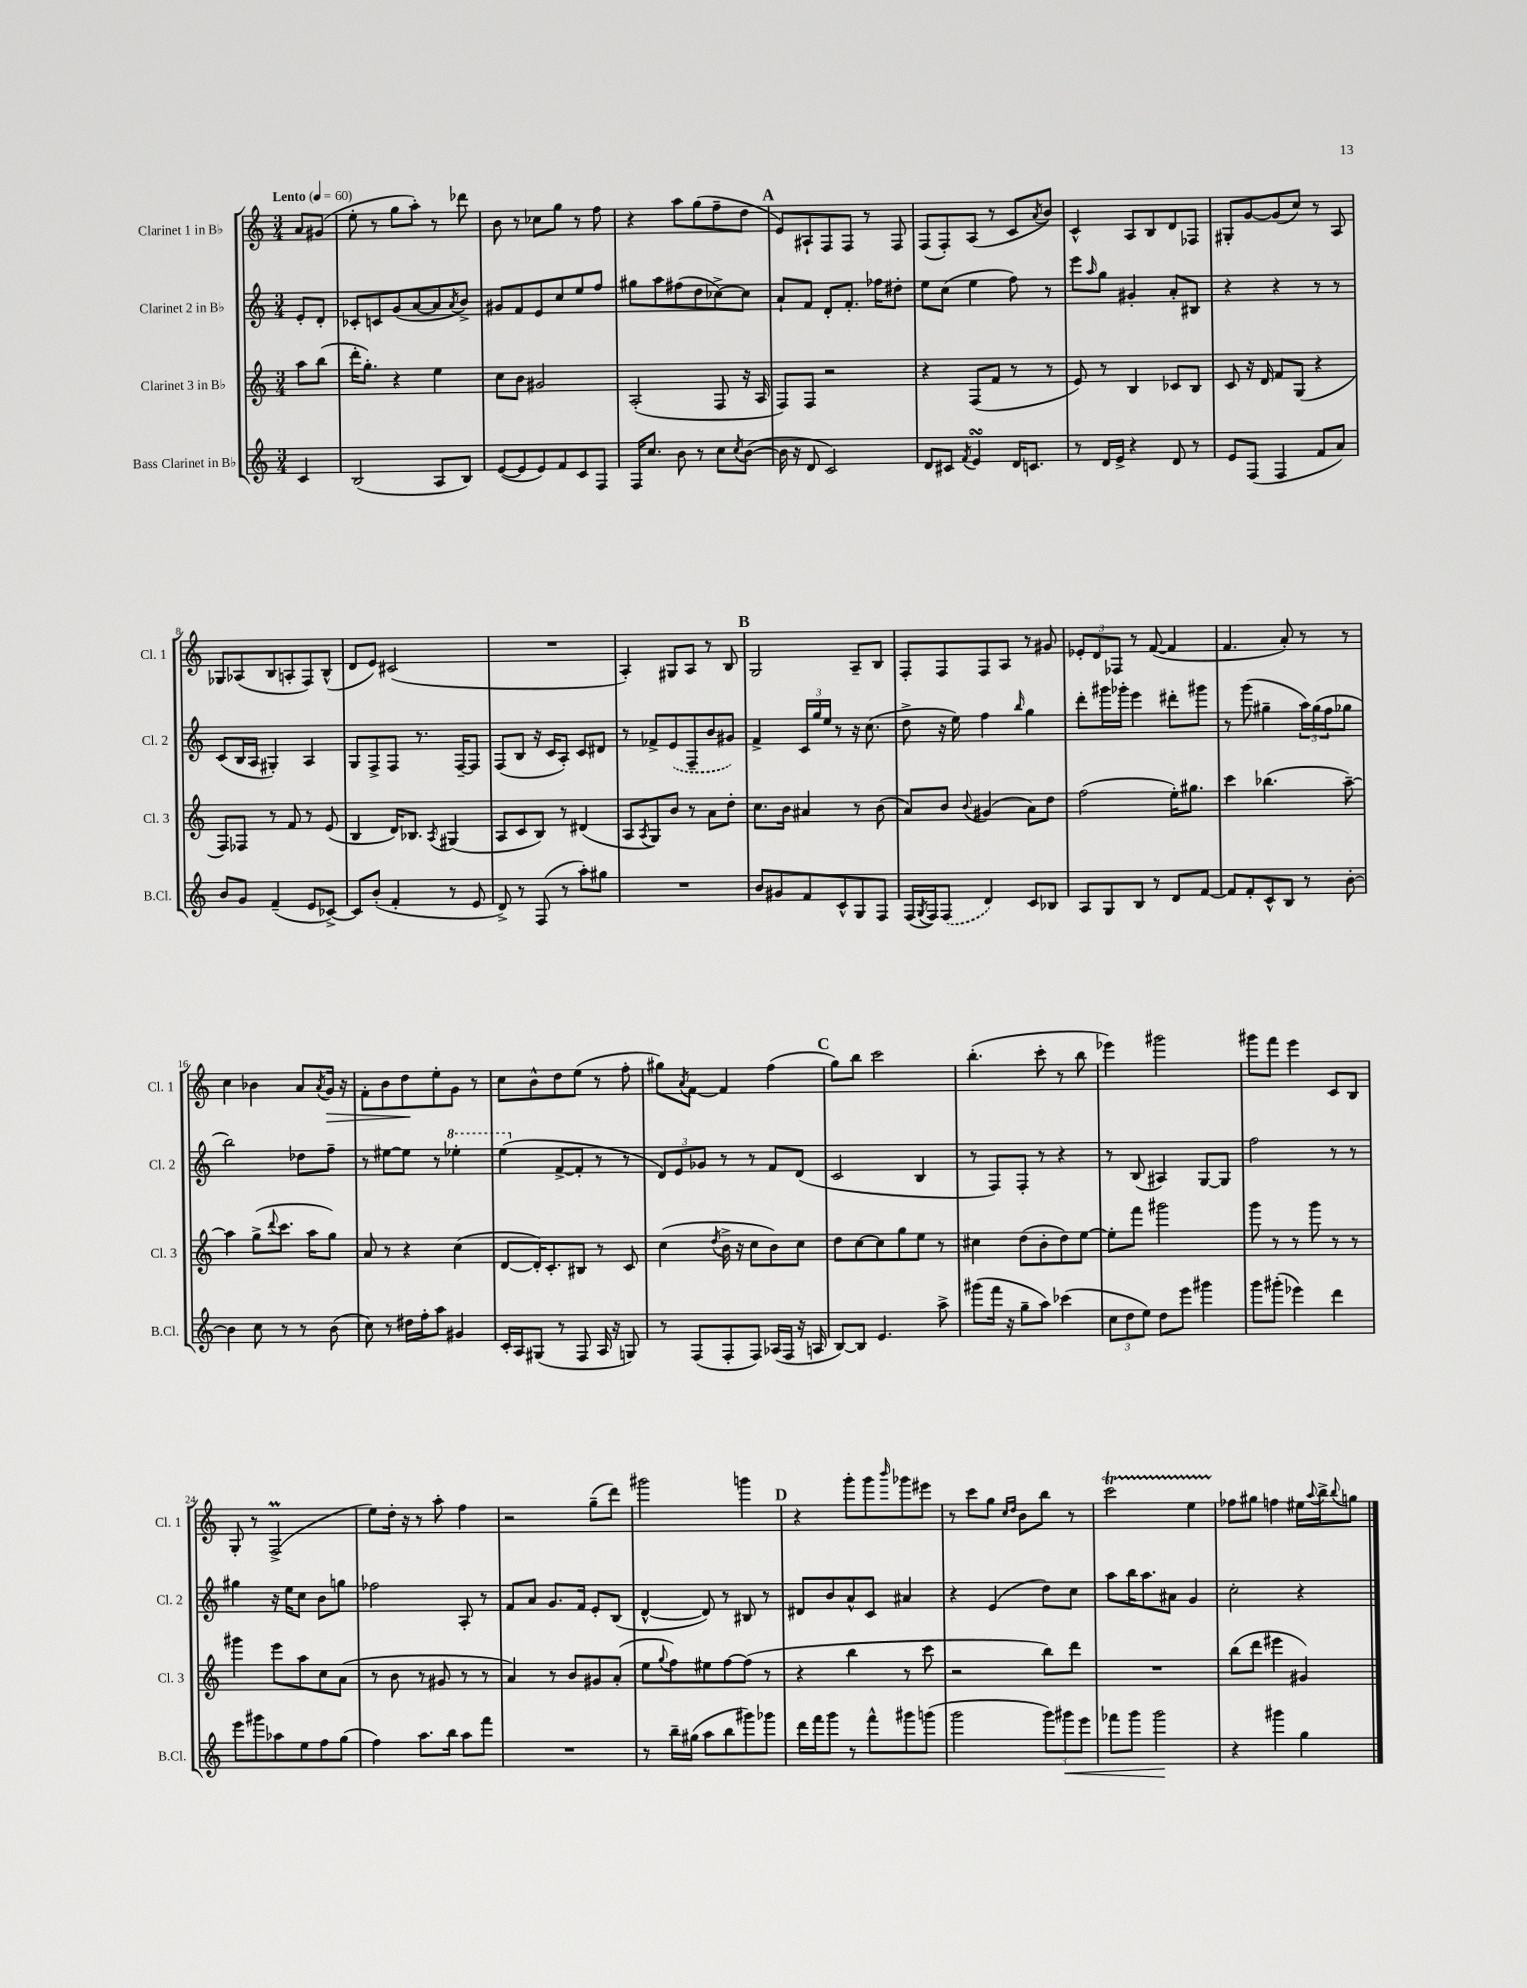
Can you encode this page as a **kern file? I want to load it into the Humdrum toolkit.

**kern	**kern	**kern	**kern
*staff4	*staff3	*staff2	*staff1
*clefG2	*clefG2	*clefG2	*clefG2
*k[]	*k[]	*k[]	*k[]
*M3/4	*M3/4	*M3/4	*M3/4
*MM60	*MM60	*MM60	*MM60
4c/	8aa\L	8e'/L	8a/L
.	(8bb\J	8d'/J	(8g#/J
=	=	=	=
(2B/	16ddd'\LK	8c-'/L	8ee'\
.	8.gg'\J)	.	.
.	.	8c/	8r
.	4r	(8g/	8gg\L
.	.	[8a/	8aa'\J)
8A/L	4ee\	8a/]	8r
.	.	8qa/	.
8B/J)	.	8b^/J)	8ddd-\
=	=	=	=
([8e/L	8cc\L	8g#/L	8b\
8e/]	8b\J	8f/	8r
8e/)	2g#/	8e/	8cc-\L
8f/	.	8cc/	8gg\J
8c/	.	8ee/	8r
8F/J	.	8ff/J	8ff\
=	=	=	=
16F/LK	(2A'/	8gg#\L	4r
8.cc/J	.	.	.
.	.	8aa\	.
8b\	.	(8ff#\	8aa\L
8r	.	8dd\	(8gg\
8cc\L	8F/	[8cc-^\)	8ff~\
8qcc/	.	.	.
([8b\J	16r	8cc-\]J	8dd\J
.	16A/	.	.
=	=	=	=
16b\]	8F/L)	8a`/L	8e/L)
16r	.	.	.
8d/	8F/J	8f/J	8A#`/
2c/)	2r	8d'/L	8F/
.	.	8.f'/J	8F/J
.	.	.	8r
.	.	16ff-\LK	.
.	.	8dd#'\J	8F/
=	=	=	=
8d/L	4r	8ee\L	(8F/L
8c#/J	.	(8cc\J	8F'/)
8qf/	.	.	.
4e/	(8F/L	4ee\	(8A/J
.	8f/J	.	8r
16d/LK	8r	8ff\)	8c/L
8.c/J	.	.	.
.	.	.	8qa/
.	8r	8r	8b/J)
=	=	=	=
8r	8e/)	8eee\L	4c^^/
.	.	16qqaa/	.
16d/LL	8r	8gg\J	.
16e^/JJ	.	.	.
4r	4B/	4g#'/	8A/L
.	.	.	8B/
8d/	8c-/L	8a'/L	8d/
8r	8B/J	8B#/J	8F-/J
=	=	=	=
8e/L	8c/	4r	8G#'/L
(8F/J	16r	.	[8g/
.	16d/	.	.
4F/	8f/L	4r	(8g/]
.	(8G/J	.	8cc/J)
8f/L	4r	8r	8r
8a/J)	.	8r	8A/
=	=	=	=
8b/L	8F/L)	(8c/L	8G-/L
8g/J	8F-/J	16B/L	(8A-/
.	.	16A/JJ	.
(4f~/	8r	4G#'/)	8B/
.	8f/	.	8A'/
8e/L	8r	4A/	8F/)
[8c-^/J)	(8e/	.	(8B^^/J
=	=	=	=
8c-/]L	4B/	8G/L	8d/L
(8b'/J	.	8F^/	8e/J)
4f'/	16d/LK)	8F/J	(2c#/
.	8.B-/J	.	.
.	.	8.r	.
.	8qA/	.	.
8r	(4G#/	.	.
.	.	[16F~/LK	.
8e/	.	8F/]J	.
=	=	=	=
8d^/)	8A/L	(8F/L	2.r
8r	8c/	8B/J	.
(8F/	8B/J)	16r	.
.	.	16c/LK	.
8r	8r	8A'/J)	.
8aa'\L)	(4d#/	8c/L	.
8gg#\J	.	8d#/J	.
=	=	=	=
2.r	8A/L	8r	4A'/)
.	8qA/	.	.
.	8G/)	8f-^/L	.
.	8b/J	(8e/	8G#/L
.	8r	8F~/	8A/J
.	8a\L	8b/	8r
.	8dd'\J	8g#/J)	8B/
=	=	=	=
8b/L	8.cc\L	4f^/	2G/
8g#/	.	.	.
.	16b\Jk	.	.
8f/	4a#/	24c/LL	.
.	.	24gg/	.
.	.	24ee/JJ	.
8c^^/	.	8r	.
8G/	8r	16r	8A~/L
.	.	(8.cc\	.
8F/J	(8b\	.	8B/J
=	=	=	=
(16F/LL	8a/L)	8dd^\	8F'/L
8qG/	.	.	.
16F/J)	.	.	.
(8F/J	8b/J	16r	8F/
.	.	16ee\)	.
.	8qqb/	.	.
4d/)	(4g#/	4ff\	8F/
.	.	.	8A/J
.	.	16qqbb/	.
8c/L	8a\L)	4gg\	8r
8B-/J	8dd\J	.	8g#/
=	=	=	=
8A/L	(2ff\	8ddd'\L	12e-'/L
.	.	.	12d/
8G/	.	16ggg#\L	.
.	.	.	12F-/J
.	.	16ggg-'\JJ	.
8B/J	.	4eee\	8r
8r	.	.	([8f/
8d/L	16ee'\LK)	8ddd#'\L	4f/]
.	8.gg#\J	.	.
[8f/J	.	8ggg#\J	.
=	=	=	=
8f/]L	4ccc\	8r	4.f/
8f'/	.	(8ggg\	.
8c^^/	(4.bb-\	4gg#~\	.
8B/J	.	.	8a'/)
8r	.	24aa\LL)	8r
.	.	(24gg#\	.
.	.	24ff\J	.
[8b'\	[8aa~\)	8gg-\J	8r
=	=	=	=
4b\]	4aa\]	2bb\)	4cc\
8cc\	(8gg^\L	.	4b-\
.	8qqddd/	.	.
8r	8.ccc\J	.	.
8r	.	8dd-\L	8a/L
.	16aa\LK	.	.
.	.	.	8qa/
(8b\	8gg\J)	8ff~\J	16g/Jk
.	.	.	16r
=	=	=	=
8cc\)	8a/	8r	8f'\L
8r	8r	[8ee#\L	8b\
16dd#\LL	4r	8ee#\]J	8dd\
16ff'\J	.	.	.
8aa\J	.	8r	8ee'\
4g#/	(4cc\	4eee-'\	8g\J
.	.	.	8r
=	=	=	=
16c'/LL	[8d/L	(4eee\	8cc\L
16A/J	.	.	.
(8G#/J	16d'/]K)	.	8b^^\
.	8.c'/	.	.
8r	.	[8f^/L	8dd\
8F/	8B#/J	8f'/]J	(8ee\J
16A/	8r	8r	8r
16r	.	.	.
8G/)	8c/	8r	8ff'\
=	=	=	=
8r	(4cc\	12d/L)	8gg#\L)
.	.	12e/	.
.	.	.	8qa/
(8F/L	.	.	[8f\J
.	.	12g-/J	.
.	8qdd/	.	.
8F'/	16b^\	8r	4f/]
.	16r	.	.
8F/J)	8cc\L	8r	.
(16A-/LL	8b\)	8f/L	(4ff\
16F/JJ	.	.	.
16r	8cc\J	(8d/J	.
16A/	.	.	.
=	=	=	=
[8B/L)	8dd\L	2c/	8gg\L)
8B/]J	[8cc\	.	8bb\J
4.e/	8cc\]	.	2ccc\
.	8gg\	.	.
.	8ee\J	4B/	.
8aa^\	8r	.	.
=	=	=	=
(8ggg#\L	4cc#\	8r	(4.bb'\
16fff\Jk	.	8F/L)	.
16r	.	.	.
8gg~\L	(8dd\L	8F'/J	.
8aa\J)	8b'\	8r	8ccc'\
(4ccc-\	8dd\)	4r	8r
.	[8ee\J	.	8bb\
=	=	=	=
12cc\L	8ee'\]L	8r	4eee-\)
12dd\	.	.	.
.	8fff\J	(8B/	.
12ee\J)	.	.	.
8dd\L	2ggg#\	4A#/)	2ggg#\
8eee\J	.	.	.
4ggg#\	.	[8G/L	.
.	.	8G/]J	.
=	=	=	=
8ggg\L	8ggg\	2ff\	8ggg#\L
(8ggg#'\J	8r	.	8fff\J
4eee-\)	8r	.	4eee\
.	8ggg\	.	.
4ddd\	8r	8r	8c/L
.	8r	8r	8B/J
=	=	=	=
8eee\L	4ggg#\	4gg#\	8G'/
8ggg#\	.	.	8r
8aa-\	8eee\L	16r	(2F^/
.	.	16ee\LK	.
8ee\	8aa\	8cc\J	.
8ff\	8cc\	8b\L	.
(8gg\J	(8a\J	8gg\J	.
=	=	=	=
4ff\)	8r	2ff-\	8ee\L)
.	8b\	.	16dd'\Jk
.	.	.	16r
8.aa\L	8r	.	8r
.	8g#/	.	8aa'\
16bb\Jk	.	.	.
8aa\L	8r	8A'/	4ff\
8fff\J	8r	8r	.
=	=	=	=
2.r	4a/)	8f/L	2r
.	.	8a/J	.
.	8r	8.g/L	.
.	8b/L	.	.
.	.	16f/Jk	.
.	8g#/	8e'/L	(8gg~\L
.	(8a'/J	(8B/J	8ddd\J)
=	=	=	=
8r	8ee\L	[4d^^/	2ggg#\
.	8qqgg/	.	.
16bb~\LL	8ff\)	.	.
(16gg#\JJ	.	.	.
8aa\L	8ee#\	8d/])	.
8bb\	[8ff\	8r	.
8ggg#\)	(8ff\]J	8B#/	4ggg\
8ggg-\J	8r	8r	.
=	=	=	=
16ddd\LL	4r	8d#/L	4r
16fff\J	.	.	.
8ggg\J	.	8b/	.
8r	4bb\	8a^^/	8ggg'\L
8fff^^\L	.	8c/J	8ggg\
.	.	.	16qqbbb/
8ggg#\	8r	4a#/	8ggg-\
(8ggg\J	8ccc\	.	8eee#\J
=	=	=	=
2ggg\	2r	4r	8r
.	.	.	8ccc\L
.	.	(4e/	8gg\J
.	.	.	16qqcc/LL
.	.	.	16qqdd/JJ
.	.	.	8b\L
12ggg\L)	8bb\L)	8dd\L)	8bb\J
12ggg#\	.	.	.
.	8ddd\J	8cc\J	8r
12eee\J	.	.	.
=	=	=	=
8fff-\L	2.r	8aa\L	2ccc\
8ggg\J	.	16bb\K	.
.	.	8.aa\	.
2ggg\	.	.	.
.	.	8a#\J	.
.	.	4g/	4ee\
=	=	=	=
4r	(8bb\L	2cc'\	8ff-\L
.	8ddd\J	.	8gg#\J
4ggg#\	4eee#\	.	4ff\
4gg\	4g#/)	4r	16ee#\LL
.	.	.	8qqaa/
.	.	.	16bb^\J
.	.	.	8qqbb/
.	.	.	8gg\J
==	==	==	==
*-	*-	*-	*-
